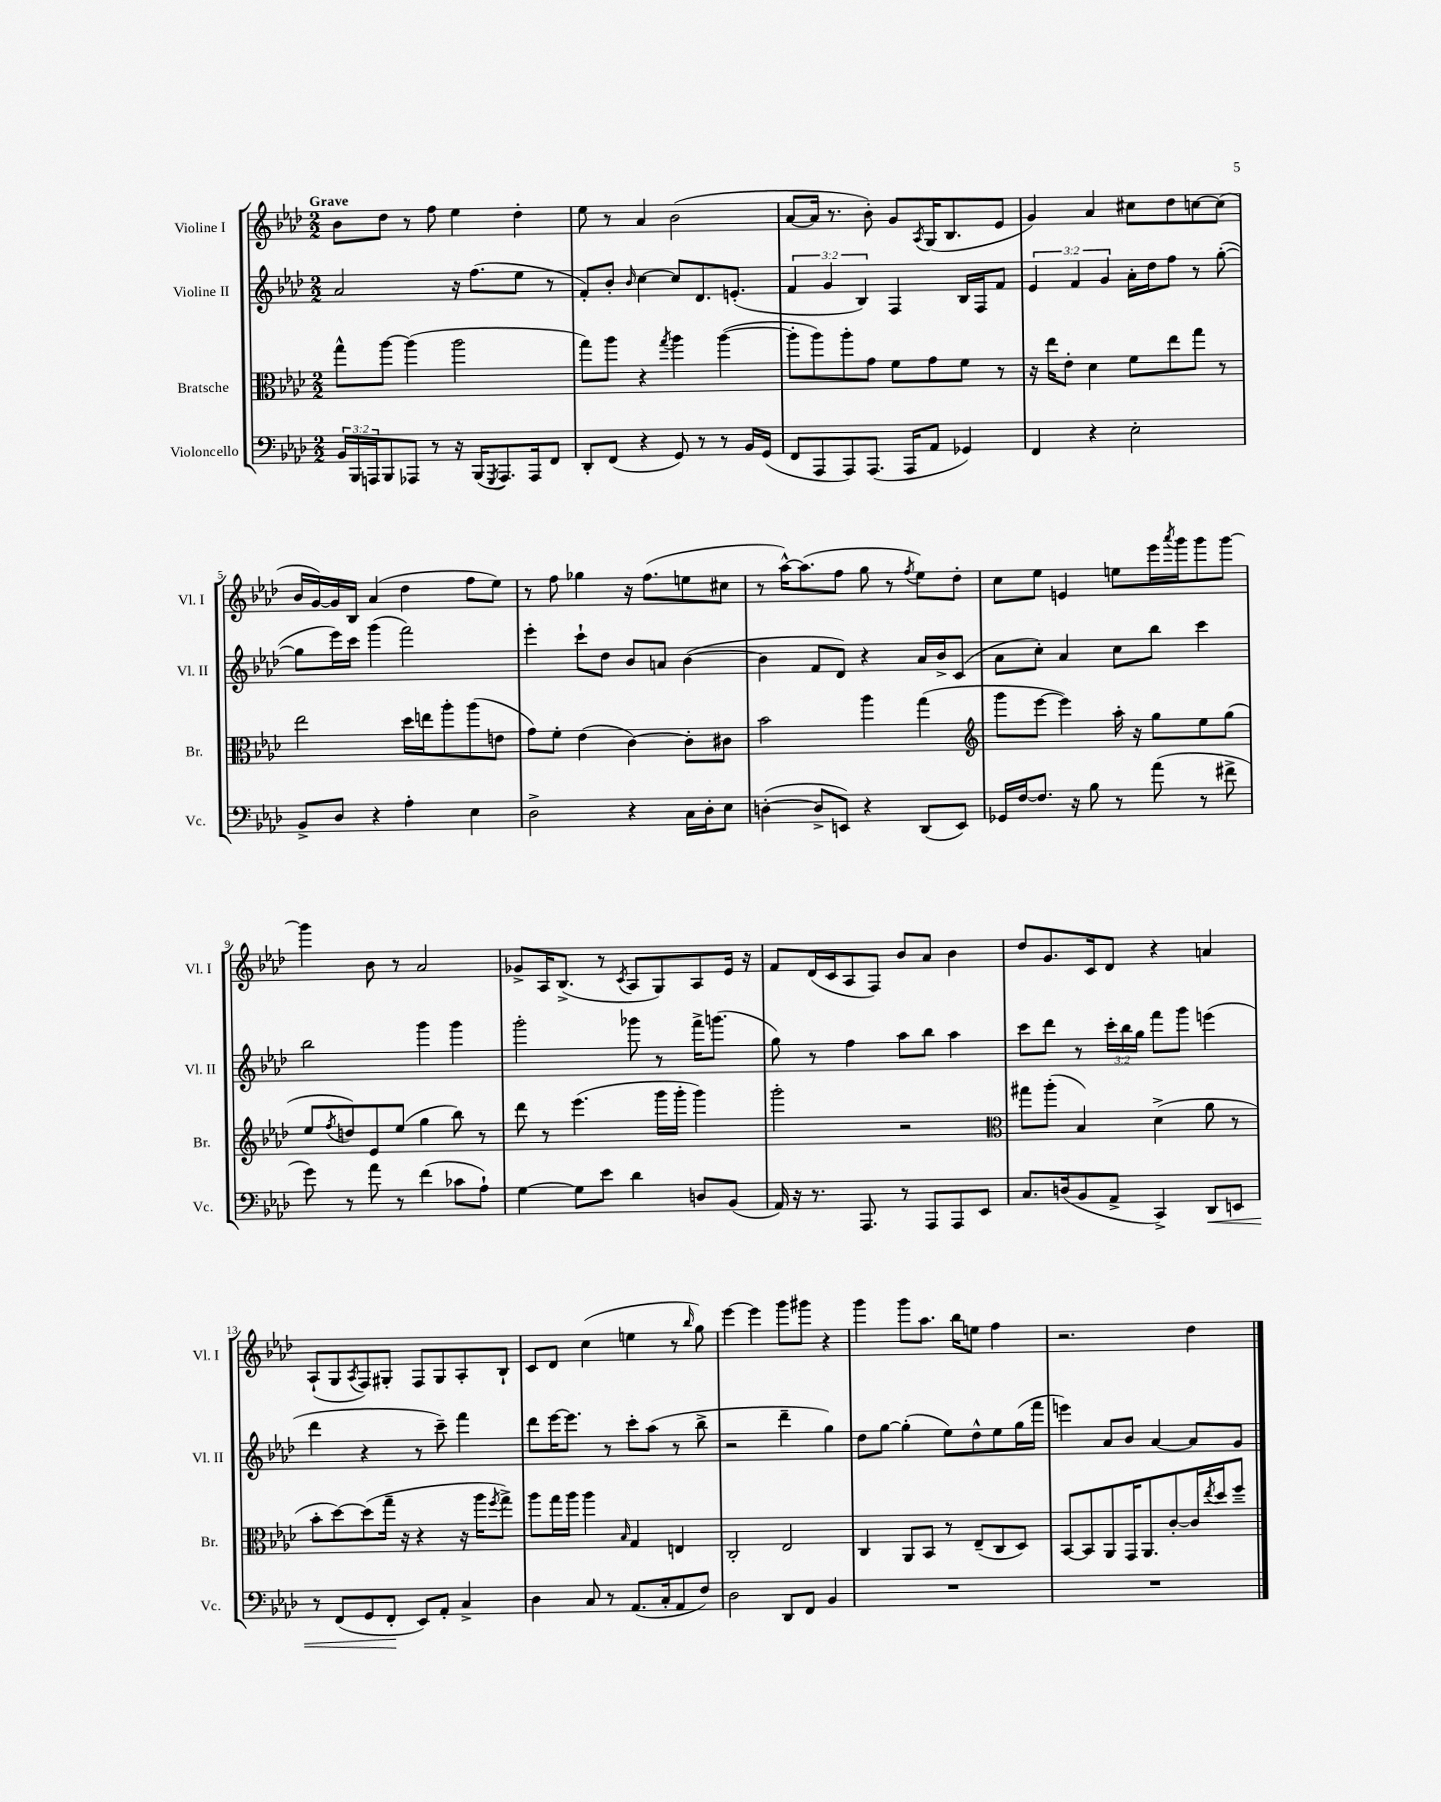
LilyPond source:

<<
\new StaffGroup <<
\new Staff = "s0" \with { instrumentName = "Violine I" shortInstrumentName = "Vl. I" } {
    \clef treble \key aes \major \numericTimeSignature \time 2/2 \tempo "Grave"
    bes'8 des''8 r8 f''8 ees''4 des''4-. |
    ees''8 r8 aes'4 bes'2( |
    aes'8~ aes'16 r8. bes'8-.) g'8 \acciaccatura { aes8 } g16( bes8. ees'8 |
    g'4) aes'4 cis''8 des''8 c''8~ c''8( |
    bes'16 g'16~) g'16 bes16 aes'4( des''4 f''8 ees''8) |
    r8 f''8 ges''4 r16 f''8.( e''8 cis''8 |
    r8 aes''16~-^) aes''8.( f''8 g''8 r8 \acciaccatura { f''8 } ees''8) des''8-. |
    c''8 ees''8 e'4 e''8 ees'''16 \acciaccatura { aes'''8 } g'''16 g'''8 g'''8~ |
    g'''4 bes'8 r8 aes'2 |
    ges'8-> aes16 bes8.->( r8 \acciaccatura { c'8 } aes8 g8) aes8 ees'16 r16 |
    f'8 des'16( c'16 aes8 f8) bes'8 aes'8 bes'4 |
    des''8 g'8. c'16 des'8 r4 a'4 |
    aes8-!( g8 \acciaccatura { aes8 } f8) gis8-. f8 gis8 aes8-. bes8-! |
    c'8 des'8 c''4( e''4 r8 \grace { bes''16 } g''8) |
    ees'''4~ ees'''4 g'''8 gis'''8 r4 |
    g'''4 g'''8 aes''8. bes''16 e''8 f''4 |
    r2. des''4 \bar "|." |
}
\new Staff = "s1" \with { instrumentName = "Violine II" shortInstrumentName = "Vl. II" } {
    \clef treble \key aes \major \numericTimeSignature \time 2/2 \override Staff.TupletNumber.text = #tuplet-number::calc-fraction-text
    aes'2 r16 f''8.( ees''8 r8 |
    f'8-.) bes'8-. \grace { bes'16 } c''4~ c''8 des'8. e'8.-.( |
    \tuplet 3/2 { f'4 g'4 bes4) } f4 bes16 f16 f'8 |
    \tuplet 3/2 { ees'4 f'4 g'4 } aes'16-. des''16 f''8 r8 g''8~-.( |
    g''8 ees'''16) c'''16 g'''4( f'''2) |
    ees'''4-. c'''8-! des''8 bes'8 a'8 bes'4~( |
    bes'4 f'8 des'8) r4 aes'16 bes'16-> c'8( |
    aes'8 c''8-.) aes'4 c''8 bes''8 c'''4 |
    bes''2 g'''4 g'''4 |
    g'''2-. ges'''8 r8 f'''16-> g'''8.( |
    g''8) r8 f''4 aes''8 bes''8 aes''4 |
    c'''8 des'''8 r8 \tuplet 3/2 { c'''16-. bes''16 g''16 } f'''8 g'''8 e'''4( |
    des'''4 r4 r8 c'''8--) f'''4 |
    des'''8 ees'''16~ ees'''8. r8 c'''8-. aes''8( r8 bes''8-> |
    r2 des'''4-- g''4) |
    des''8 g''8~ g''4-.( ees''8) des''8-^ ees''8 g''16( f'''16 |
    e'''4) aes'8 bes'8 aes'4~ aes'8 g'8 \bar "|." |
}
\new Staff = "s2" \with { instrumentName = "Bratsche" shortInstrumentName = "Br." } {
    \clef alto \key aes \major \numericTimeSignature \time 2/2
    g''8-^ aes''8~ aes''4( aes''2 |
    g''8) aes''8 r4 \acciaccatura { g''8 } aes''4 aes''4~( |
    aes''8-. aes''8) aes''8-. g'8 f'8 g'8 f'8 r8 |
    r16 ees''16 ees'8-. des'4 f'8 ees''8 g''8 r8 |
    ees''2 des''16 e''16 aes''8-. aes''8( e'8 |
    g'8) f'8-. ees'4( c'4~) c'8-. cis'8 |
    bes'2 aes''4 g''4( |
    \clef treble g'''8 ees'''8~ ees'''4) aes''16-. r16 g''8 ees''8 g''8( |
    ees''8 \acciaccatura { f''8 } d''8) ees'8 ees''8( g''4 bes''8) r8 |
    des'''8 r8 ees'''4.( g'''16 g'''16-. g'''4) |
    g'''2-. r2 |
    \clef alto gis''8 aes''8-.( bes4) des'4->( aes'8 r8 |
    bes'8-. des''8~) des''8( g''16-- r16 r4 r16 aes''16 \acciaccatura { f''8 } g''8->) |
    aes''8 g''16 aes''16 aes''4 \grace { bes16 } g4 e4 |
    c2-. ees2 |
    c4 aes,8 bes,8 r8 ees8--( c8 des8) |
    bes,8~ bes,8 aes,8 g,16 aes,8. c'8~-. c'16 \acciaccatura { ees''8 } des''16 f''8-- \bar "|." |
}
\new Staff = "s3" \with { instrumentName = "Violoncello" shortInstrumentName = "Vc." } {
    \clef bass \key aes \major \numericTimeSignature \time 2/2 \override Staff.TupletNumber.text = #tuplet-number::calc-fraction-text
    \tuplet 3/2 { bes,16 bes,,16 a,,16 } bes,,8 aes,,8 r8 r16 bes,,16( \acciaccatura { g,,8 } aes,,8.) aes,,16 f,8 |
    des,8-. f,8( r4 g,8) r8 r8 bes,16 g,16( |
    f,8 aes,,8 aes,,8) aes,,8.( aes,,16 aes,8 ges,4) |
    f,4 r4 ees2-. |
    bes,8-> des8 r4 aes4-. ees4 |
    des2-> r4 c16 des16-. ees8 |
    d4~-.( d8-> e,8) r4 des,8( e,8) |
    ges,16 f16~ f8. r16 bes8 r8 aes'8( r8 fis'8-> |
    g'8) r8 aes'8 r8 f'4( ces'8 aes8-!) |
    g4~ g8 ees'8 des'4 d8 bes,8( |
    aes,16) r16 r8. aes,,8. r8 aes,,8 aes,,8 ees,8 |
    c8. d16( bes,8 aes,8-> c,4->) des,8\< e,8 |
    r8 f,8( g,8 f,8-.\! ees,8) aes,8-. c4-> |
    des4 c8 r8 aes,8.( c16-. aes,8 f8) |
    des2 des,8 f,8 bes,4 |
    R1 |
    R1 \bar "|." |
}
>>
>>
